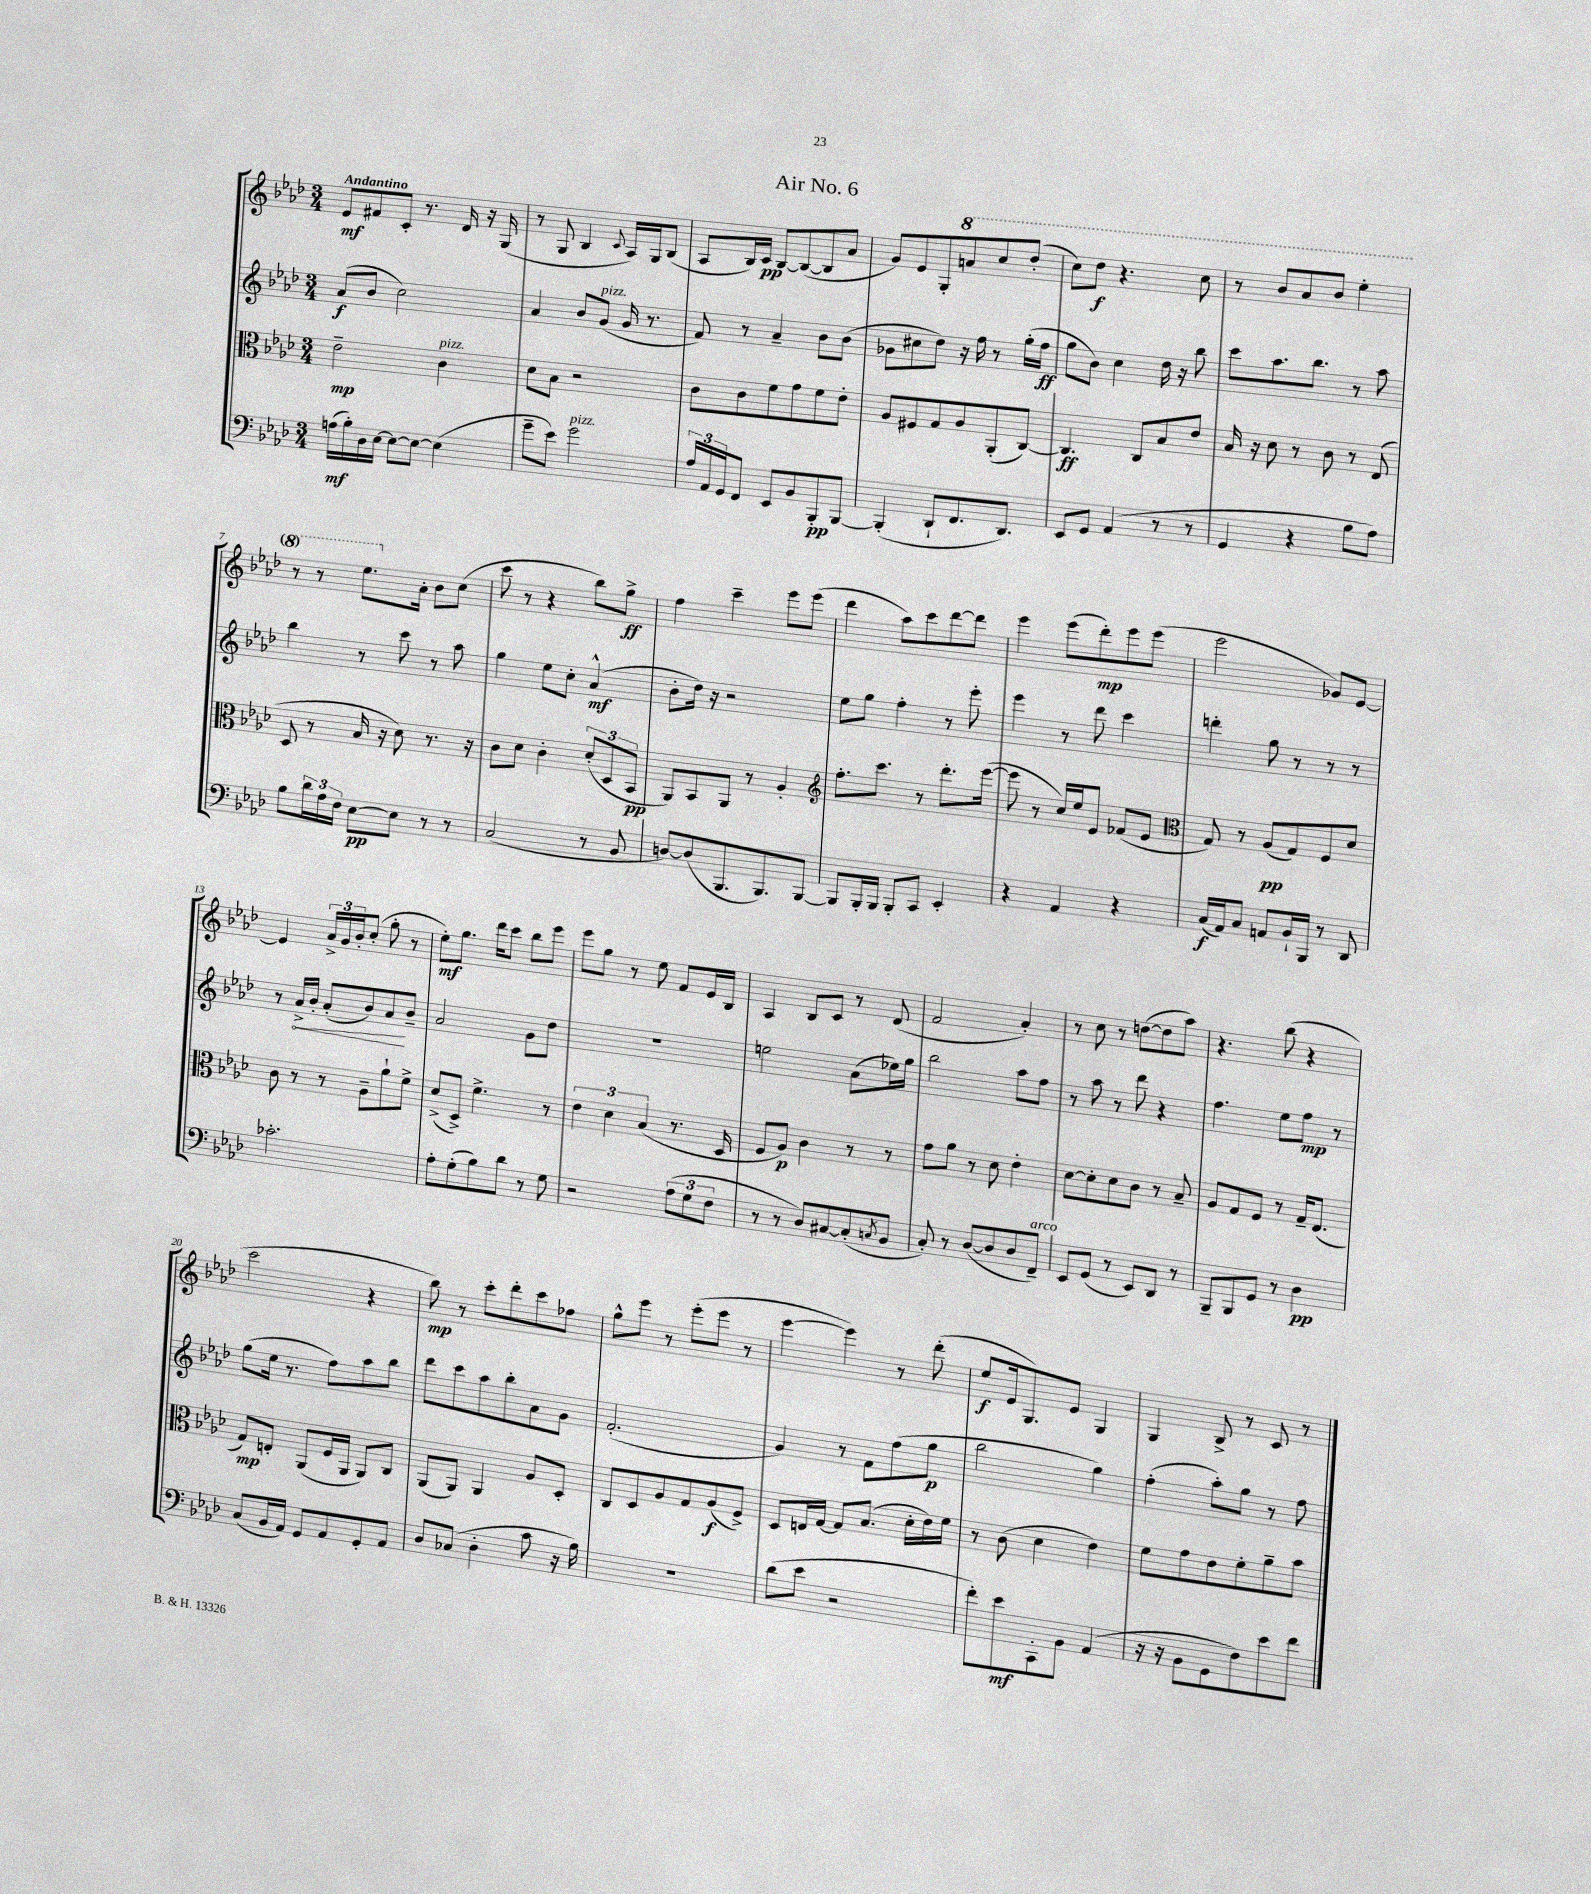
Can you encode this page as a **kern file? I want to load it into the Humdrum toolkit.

**kern	**kern	**kern	**kern
*staff4	*staff3	*staff2	*staff1
*clefF4	*clefC3	*clefG2	*clefG2
*k[b-e-a-d-]	*k[b-e-a-d-]	*k[b-e-a-d-]	*k[b-e-a-d-]
*M3/4	*M3/4	*M3/4	*M3/4
(16A	2e-~	(8a-	8e-
16B-')	.	.	.
16D-	.	8b-	8f#
[16E-	.	.	.
8E-_	.	2cc)	8c'
8E-_	.	.	8.r
(4E-]	4c	.	.
.	.	.	16d-
.	.	.	16r
.	.	.	(16G
=	=	=	=
8g~	8d-	4a-	8r
8e-)	8B-	.	8G
2g	2r	8b-	4B-
.	.	(8g	.
.	.	.	8qqc
.	.	16g	16A-)
.	.	8.r	16G
.	.	.	(8B-
=	=	=	=
24A-	8c	8f)	8A-
24AA-	.	.	.
24GG	.	.	.
8FF	8c	8r	16B-)
.	.	.	16c
8EE-	8f	4a-~	[8B-
8BB-	8g	.	(8B-_
8BBB-'	8f	8b-	8B-]
[8BBB-	8e-'	(8b-	8a-
=	=	=	=
(4BBB-']	8A-	8g-	8g)
.	8F#	8cc#	8e-
8DD-`	8G	8dd-)	8G'
8.FF	8A-	16r	8aa
.	.	16ff	.
.	(8AA-'	8r	8ccc
8.DD-)	.	.	.
.	[8C)	(16gg'	(8ddd-'
.	.	16ff	.
=	=	=	=
8EE-	4.C]	8gg	8ccc)
8GG	.	8b-)	8ddd-
(4AA-	.	4cc	4.r
.	8C	.	.
8r	8B-	16dd-	.
.	.	16r	.
8r	8e-	8bb-	8ccc
=	=	=	=
4GG	16B-	8ccc	8r
.	16r	.	.
.	8d-	8.aa-	8bb-
4r	8r	.	8aa-
.	.	8.bb-	.
.	8c	.	8bb-
8B-	8r	8r	4eee-'
8A-)	(8E-	8aa-	.
=	=	=	=
8B-	8D-	4bb-	8r
24d-	8r	.	8r
24A-	.	.	.
24F	.	.	.
[8E-	16B-	8r	8.eee-
.	16r	.	.
8E-]	8d-)	8ccc	.
.	.	.	16a-'
8r	8.r	8r	8b-
8r	.	8aa-	(8cc
.	16r	.	.
=	=	=	=
(2C	8c	4gg	8ccc
.	8d-	.	8r
.	4c'	8ee-	4r
.	.	8cc'	.
8r	(12d-'	(4a-^^	8bb-)
.	12D-	.	.
8BB-	.	.	8gg^
.	12BB-	.	.
=	=	=	=
[8D)	8AA-)	8b-'	4ff
(8D]	8BB-	16dd-)	.
.	.	16r	.
8.BBB-	8AA-	2r	4ccc~
.	8r	.	.
8.BBB-)	.	.	.
.	4A-'	.	8eee-
[8BBB-	.	.	(8eee-
=	=	=	=
*	*clefG2	*	*
8BBB-]	8.ff'	8ee-	4ddd-
16BBB-'	.	8gg	.
16BBB-	8.ccc	.	.
8BBB-'	.	4ff'	8aa-)
8CC	8r	.	8ccc
4EE-'	8.ddd-'	8r	[8ddd-
.	.	8eee-'	8ddd-]
.	([16eee-	.	.
=	=	=	=
4r	8eee-]	4eee-	4eee-
.	8r	.	.
4AA-	16cc)	8r	(8eee-
.	16ee-	.	.
.	8e-	8ddd-	8ddd-')
4r	(8f-	4ccc	8eee-
.	8e-	.	(8eee-
=	=	=	=
*	*clefC3	*	*
(16C	8G)	4ddd'	2eee-
16AA-)	.	.	.
8C	8r	.	.
8AA	(8A-	8gg	.
16BB-`	8G)	8r	.
16BBB-	.	.	.
8r	8F	8r	8g-)
8DD-	8d-	8r	[8e-
=	=	=	=
2.c-'	8c	8r	4e-]
.	8r	16a-^	.
.	.	16b-'	.
.	8r	(8a-'	24a-^
.	.	.	24g
.	.	.	24b-'
.	8A-~	8b-)	(8cc'
.	8a-`	8a-	8gg'
.	8f^	8b-~	8r
=	=	=	=
8A-'	(8d-^	2a-	8ee-')
(8G'	8D-^)	.	8.gg
8B-)	4.f^	.	.
.	.	.	16ddd-
8d-	.	.	8ccc
8r	.	8g	8bb-
8G	8r	8dd-	8eee-
=	=	=	=
2r	6e-	2.r	8eee-
.	.	.	8gg
.	6d-	.	.
.	.	.	8r
.	(6B-	.	.
.	.	.	8ee-
(12A-	8.r	.	8f
12G	.	.	.
.	.	.	16e-
12F	.	.	.
.	16D-	.	16B-
=	=	=	=
8r	8F	2ee	4A-
8r	8A-)	.	.
8D-)	4c	.	8B-
[8C#	.	.	8c
(8C#']	8r	(8a-	8r
8qC	.	.	.
8BB-	8r	16ee-)	(8d-
.	.	16gg	.
=	=	=	=
8C')	8g	2bb-	2f
8r	8a-	.	.
([8D-	8r	.	.
8D-]	8d-	.	.
8D-	4e-'	8aa-	4a-')
8FF~)	.	8ff	.
=	=	=	=
8EE-	[8d-	8r	8r
(8GG	8d-']	8aa-	8cc
8r	8d-	8r	8r
8EE-)	8c	8ddd-	([8dd
8DD-	8r	4r	8dd]
8r	8B-~	.	8aa-)
=	=	=	=
8BBB-~	8A-	4.ff	4.r
8BBB-	8G	.	.
8GG	8F	.	.
8r	8r	8ee-	(8bb-
4D-	16G~	8ff	4r
.	(8.E-	.	.
.	.	8r	.
=	=	=	=
(8C	8G)	(8gg	2ccc
16BB-	8E'	16ee-	.
16AA-)	.	8.r	.
8GG	(8AA-	.	.
8AA-	16F	8ff)	.
.	16AA-	.	.
8GG'	8AA-)	8aa-	4r
8AA-	8C	8bb-	.
=	=	=	=
8D-	(8AA-	8ddd-	8bb-)
(8C-	8AA-)	8ccc	8r
4D-'	4AA-	8aa-	8ccc'
.	.	8bb-'	8ddd-'
8c	8A-	8a-	8ccc
16r	8D-'	8g	8ff-
16B-)	.	.	.
=	=	=	=
2.r	8C	(2.f'	8gg^^
.	8D-	.	8eee-
.	8A-	.	8r
.	8G	.	(8eee-'
.	(8A-	.	8eee-
.	8F^)	.	8r
=	=	=	=
(8d-	8D-	4g)	[4eee-
8e-	16E	.	.
.	[16G	.	.
2r	8G]	8r	4eee-])
.	(8.B-	8f	.
.	.	(8ff	8r
.	16d-'	.	.
.	16e-)	8gg	(8ddd-'
.	16f	.	.
=	=	=	=
8f')	8r	2bb-	8ee-
8e-	(8c	.	16e-
.	.	.	8.G)
8CC'	4d-	.	.
8BB-	.	.	8e-
(4AA-	4e-)	4gg)	4G
=	=	=	=
16r	8f	(4ff'	4G
16r	.	.	.
8BB-	8g	.	.
8GG	8e-	8aa-')	8B-^
8F)	8f'	8gg	8r
8e-	8a-~	8r	8c
8f	8b-	8ff	8r
==	==	==	==
*-	*-	*-	*-
